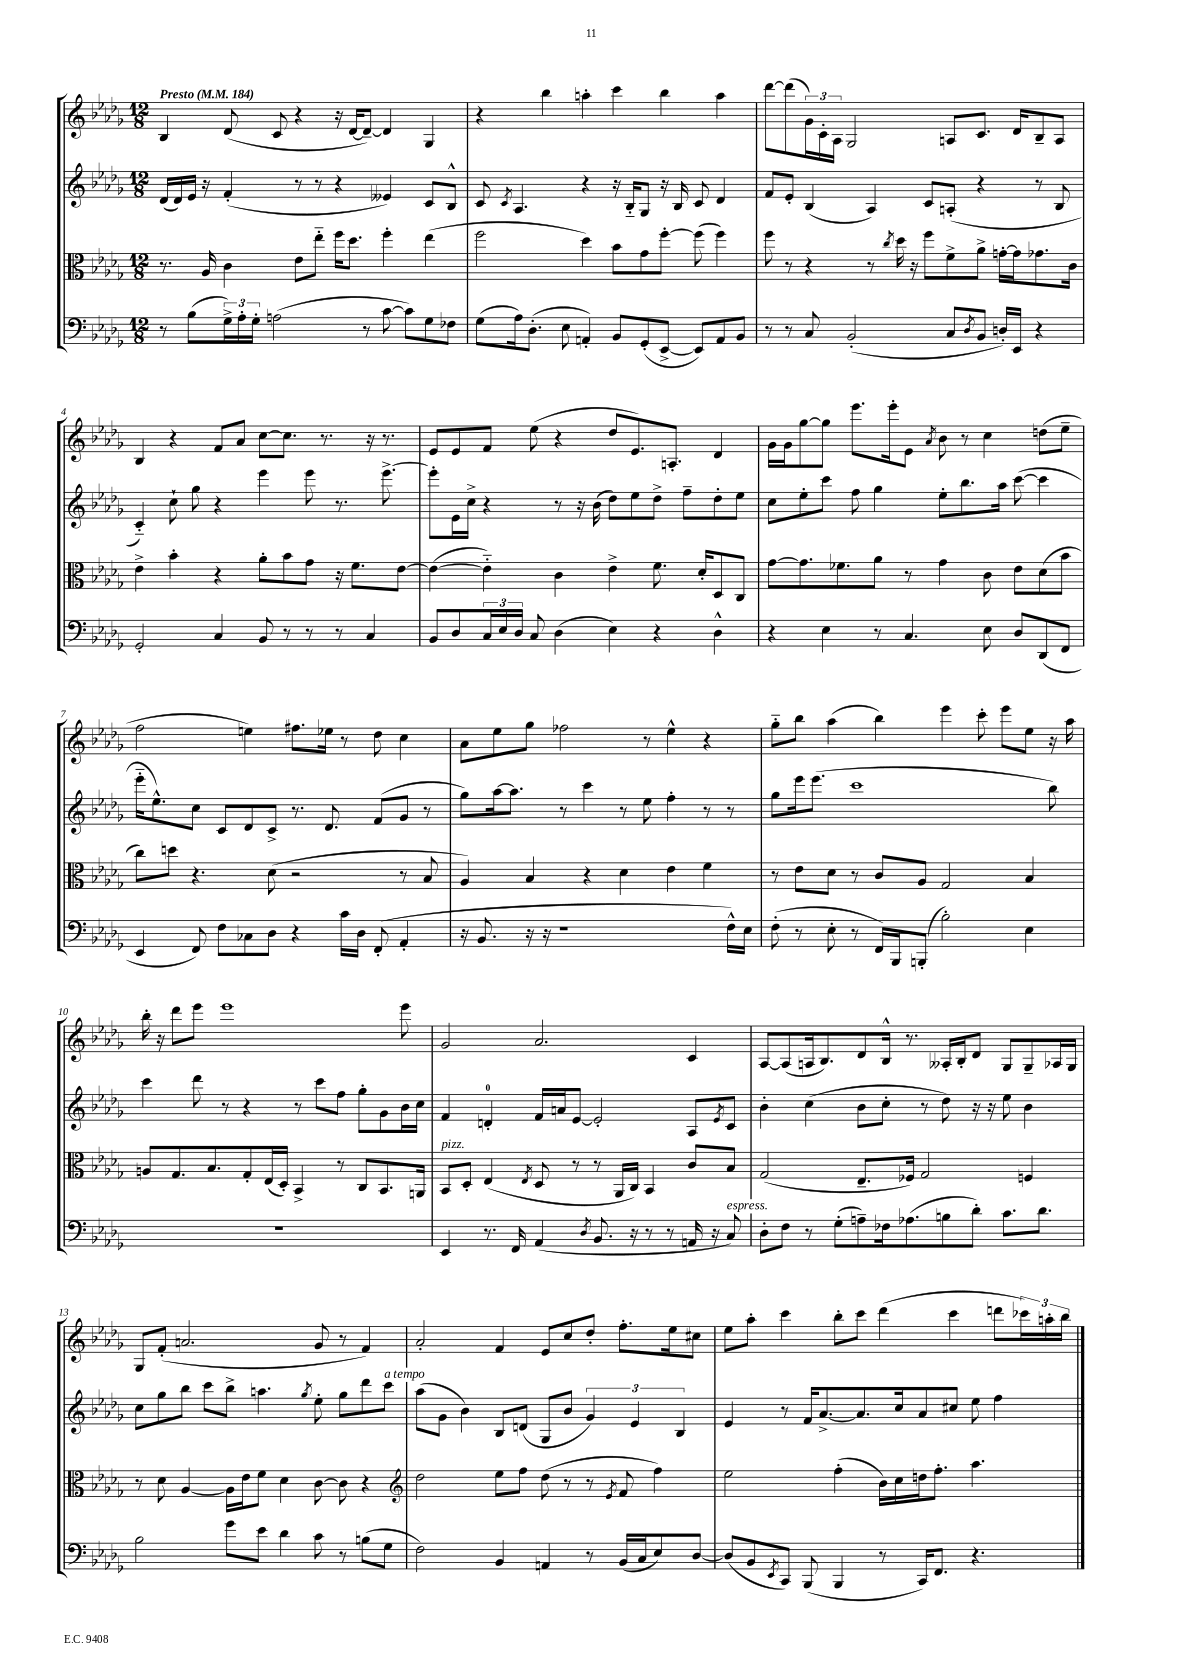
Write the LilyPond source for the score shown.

<<
\new StaffGroup <<
\new Staff = "s0" {
    \clef treble \key des \major \numericTimeSignature \time 12/8 \tempo "Presto" 4 = 184
    bes4 des'8( c'8 r4 r16 des'16~ des'8~--) des'4 ges4 |
    r4 bes''4 a''4-. c'''4 bes''4 a''4 |
    des'''8~ des'''8( \tuplet 3/2 { ges'16) c'16-. aes16 } ges2 a8 c'8. des'16 bes8-- a8 |
    bes4 r4 f'8 aes'8 c''8~ c''8. r8. r16 r8. |
    ees'8 ees'8 f'8 ees''8( r4 des''8 ees'8.) a8.-. des'4 |
    ges'16 ges'16 ges''8~ ges''8 ees'''8. ees'''16-. ees'8 \acciaccatura { aes'8 } bes'8 r8 c''4 d''8( ees''8-- |
    f''2 e''4) fis''8. ees''16 r8 des''8 c''4 |
    aes'8 ees''8 ges''8 fes''2 r8 ees''4-^ r4 |
    ges''8-_ bes''8 aes''4( bes''4) ees'''4 c'''8-. ees'''8 ees''8 r16 aes''16 |
    bes''16-. r16 des'''8 ees'''8 ees'''1 ees'''8 |
    ges'2 aes'2. c'4 |
    aes8~ aes8( a16 bes8.) des'8 bes16-^ r8. aeses16-. bes16-. des'8 ges8 ges8-- aes16 ges16 |
    ges8 f'8-.( a'2. ges'8 r8 f'4) |
    aes'2-. f'4 ees'8 c''8 des''8-. f''8.-. ees''16 cis''8 |
    ees''8 aes''8-. c'''4 bes''8-. c'''8 des'''4( c'''4 d'''8 \tuplet 3/2 { ces'''16) a''16-. bes''16 } \bar "|." |
}
\new Staff = "s1" {
    \clef treble \key des \major \numericTimeSignature \time 12/8
    des'16( des'16) ees'16 r16 f'4-.( r8 r8 r4 eeses'4) c'8 bes8-^ |
    c'8 \acciaccatura { c'8 } aes4. r4 r16 bes16-_ ges8 r16 bes16 c'8 des'4 |
    f'8 ees'8-. bes4( aes4) c'8 a8-.( r4 r8 bes8 |
    c'4-_) c''8-! ges''8 r4 ees'''4 ees'''8 r8. ees'''8.~-> |
    ees'''8-. ees'16 c''16-> r4 r8 r16 bes'16( des''8) ees''8 des''8-> f''8-- des''8-. ees''8 |
    c''8 ees''8-. c'''8 f''8 ges''4 ees''8-. bes''8. aes''16 c'''8~( c'''4 |
    ees'''16-_ ees''8.-^) c''8 c'8 des'8 c'8-> r8. des'8. f'8( ges'8 r8 |
    ges''8) aes''16~ aes''8. r8 c'''4 r8 ees''8 f''4-. r8 r8 |
    ges''8 ees'''16 ees'''8.( c'''1 bes''8) |
    c'''4 des'''8 r8 r4 r8 c'''8 f''8 ges''8-. ges'8 bes'16 c''16 |
    f'4 d'4-0-. f'16 a'16 ees'8~ ees'2-. aes8 \acciaccatura { ees'8 } c'8 |
    bes'4-. c''4( bes'8 c''8-. r8 des''8) r16 r16 ees''8 bes'4 |
    c''8 ges''8 bes''8 c'''8 bes''8-> a''4. \acciaccatura { ges''8 } ees''8-. ges''8 des'''8 c'''8^\markup { \italic "a tempo" } |
    aes''8( ges'8 bes'4) bes8 d'8( ges8 bes'8 \tuplet 3/2 { ges'4) ees'4 bes4 } |
    ees'4 r8 f'16 aes'8.~-> aes'8. c''16 aes'8 cis''8 ees''8 f''4 \bar "|." |
}
\new Staff = "s2" {
    \clef alto \key des \major \numericTimeSignature \time 12/8
    r8. aes16 c'4 ees'8 ees''8-_ f''16 des''8. f''4-. ees''4( |
    f''2 des''4) bes'8 ges'8 f''8~-. f''8( f''4) |
    f''8 r8 r4 r8 \acciaccatura { c''8 } des''16 r16 f''8 f'8-> aes'8-> g'16~-. g'16 ges'8. c'16 |
    ees'4-> bes'4-. r4 aes'8-. bes'8 ges'8 r16 f'8. ees'8~ |
    ees'4~( ees'4-_) c'4 ees'4-> f'8. des'16-. des8 c8 |
    ges'8~ ges'8. fes'8. aes'8 r8 ges'4 c'8 ees'8 des'8( bes'8 |
    c''8) d''8 r4. des'8( r2 r8 bes8 |
    aes4) bes4 r4 des'4 ees'4 f'4 |
    r8 ees'8 des'8 r8 c'8 aes8 ges2 bes4 |
    a8 ges8. bes8. ges8-. ees16( des16-.) bes,4-> r8 c8 bes,8. a,16 |
    bes,8^\markup { \italic "pizz." } des8-. ees4( \acciaccatura { ees8 } des8 r8 r8 aes,16 c16) bes,4 c'8 bes8 |
    ges2( ees8.-- fes16) ges2 f4 |
    r8 des'8 aes4~ aes16 ees'16 f'8 des'4 c'8~ c'8 r4 |
    \clef treble des''2 ees''8 f''8 des''8( r8 r8 \acciaccatura { ees'8 } f'8 f''4) |
    ees''2 f''4-.( bes'16) c''16 d''16 f''8.-. aes''4. \bar "|." |
}
\new Staff = "s3" {
    \clef bass \key des \major \numericTimeSignature \time 12/8
    r8 bes8( \tuplet 3/2 { ges16->) aes16-. ges16-. } a2( r8 c'8~ c'8) ges8 fes8 |
    ges8( aes16) des8.-.( ees8 a,4-.) bes,8 ges,8-.( ees,8~-> ees,8) a,8 bes,8 |
    r8 r8 c8 bes,2-.( c8 \acciaccatura { des8 } bes,8 d16-.) ees,16 r4 |
    ges,2-. c4 bes,8 r8 r8 r8 c4 |
    bes,8 des8 \tuplet 3/2 { c16 ees16 des16 } c8 des4( ees4) r4 des4-^ |
    r4 ees4 r8 c4. ees8 des8 des,8( f,8 |
    ees,4 f,8) f8 ces8 des8 r4 c'16 des16 f,8-.( aes,4-. |
    r16 bes,8. r16 r16 r1 f16-^) ees16 |
    f8-.( r8 ees8-. r8 f,16) bes,,16 b,,8-.( bes2-.) ees4 |
    R1. |
    ees,4 r8. f,16 aes,4( \acciaccatura { des8 } bes,8. r16 r8 r8 a,16 r16 c8^\markup { \italic "espress." }) |
    des8-. f8 r8 ges8-.( a8--) fes16 aes8.( b8 des'8-.) c'8. des'8. |
    bes2 ges'8 ees'8 des'4 c'8 r8 b8( ges8 |
    f2) bes,4 a,4 r8 bes,16( c16 ees8) des8~ |
    des8( bes,8 \acciaccatura { ees,8 } c,8) bes,,8( bes,,4 r8 c,16) f,8. r4. \bar "|." |
}
>>
>>
